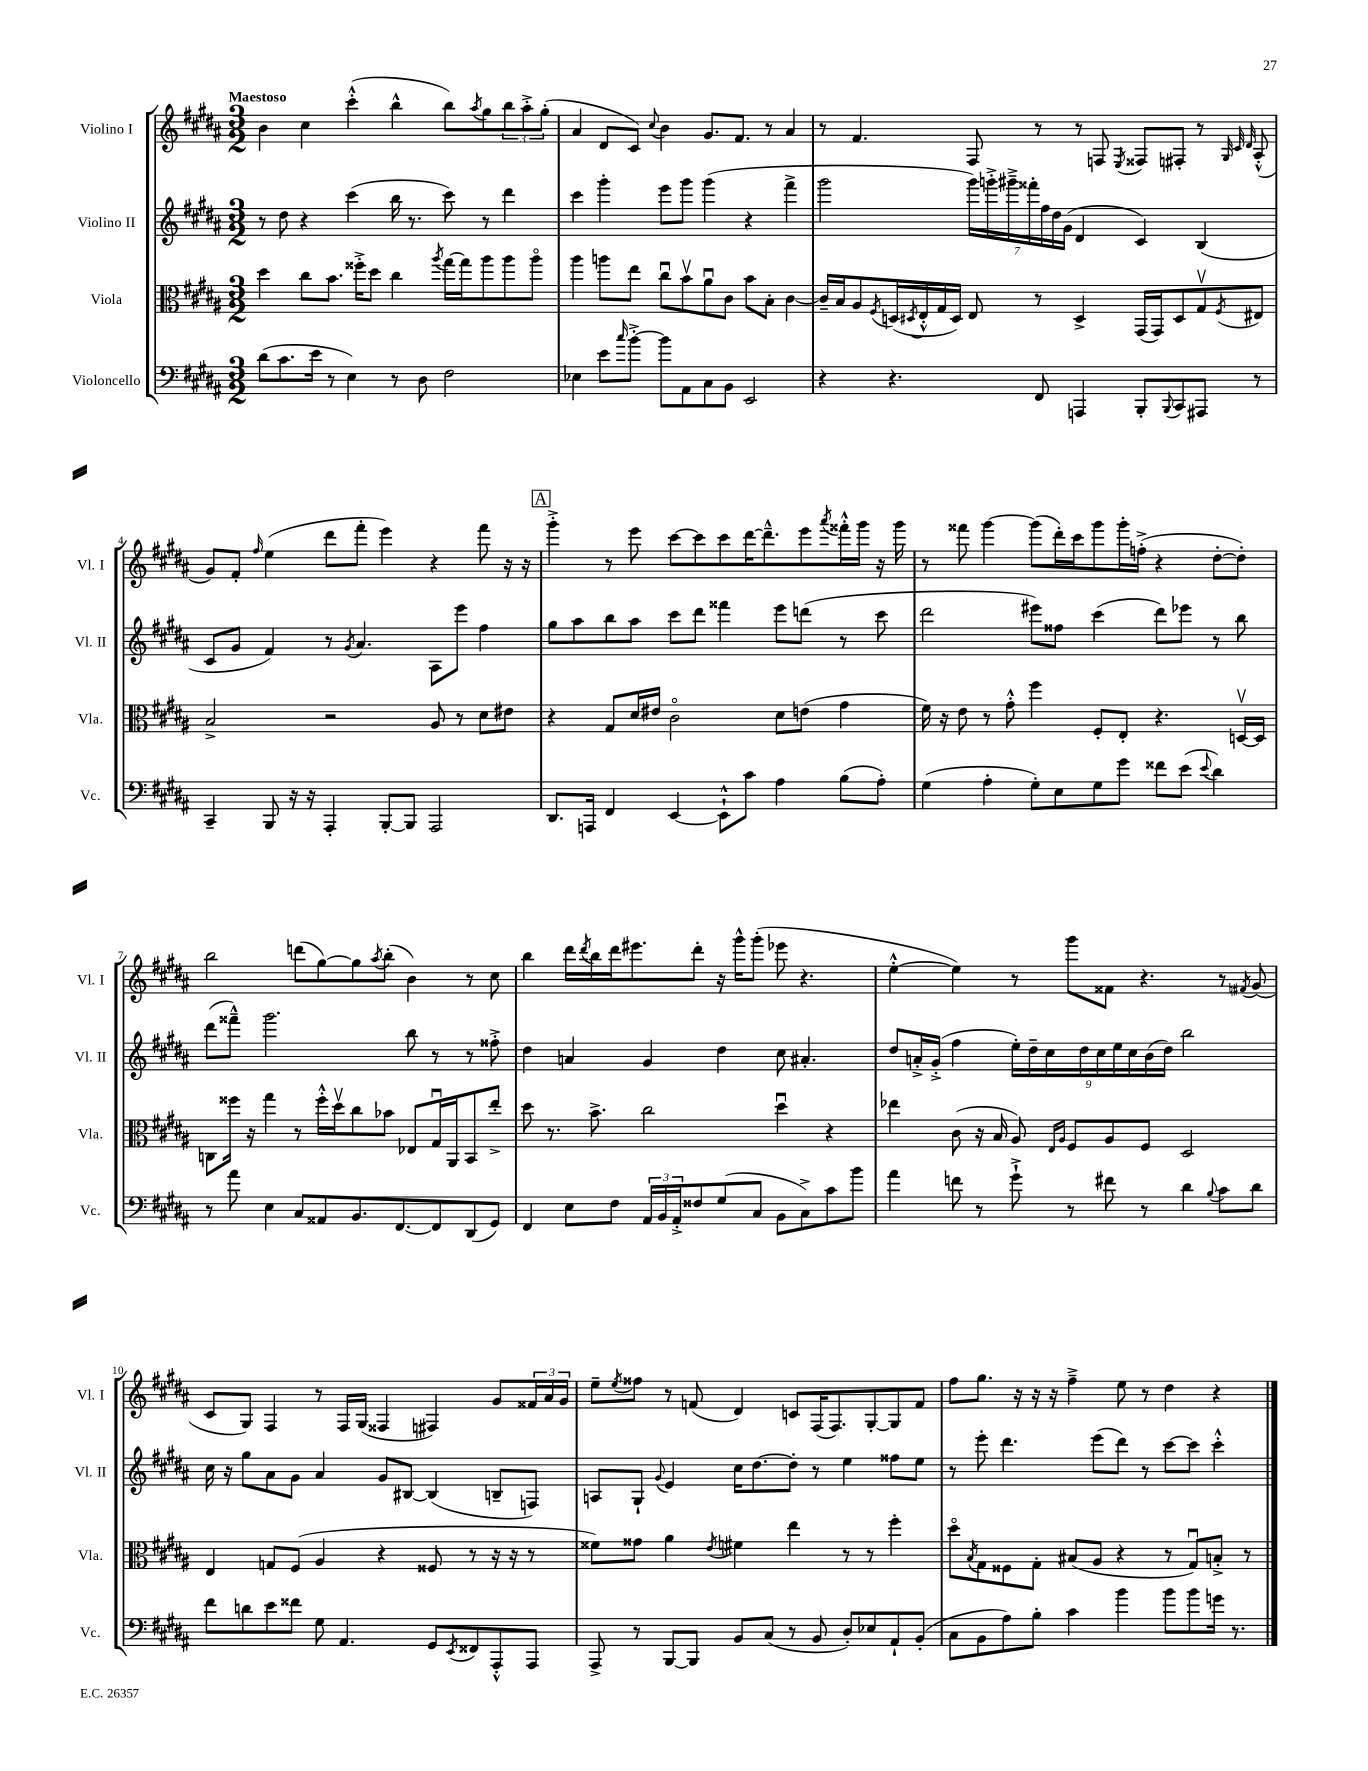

**kern	**kern	**kern	**kern
*part4	*part3	*part2	*part1
*staff4	*staff3	*staff2	*staff1
*I"Violoncello	*I"Viola	*I"Violino II	*I"Violino I
*I'Vc.	*I'Vla.	*I'Vl. II	*I'Vl. I
*clefF4	*clefC3	*clefG2	*clefG2
*k[f#c#g#d#a#]	*k[f#c#g#d#a#]	*k[f#c#g#d#a#]	*k[f#c#g#d#a#]
*M3/2	*M3/2	*M3/2	*M3/2
=1	=1	=1	=1
!	!	!	!LO:TX:a:B:t=Maestoso
(8d#\L	4dd#\	8r	4b\
8.c#\	.	8dd#\	.
.	8cc#\L	4r	4cc#\
16e\Jk	.	.	.
8r	8.b\J	.	.
4E\)	.	(4ccc#\	(4ccc#'^^\
.	16ff##X'^\KL	.	.
.	8dd#\J	.	.
8r	4cc#\	16bb\	4bb^^\
.	.	8.r	.
8D#\	.	.	.
.	8qaa#/	.	.
2F#\	[16gg#\LL	8ccc#\)	8bb\L)
.	16gg#\J]	.	.
.	.	.	8qaa#/
.	8aa#\	8r	8gg#\
.	8aa#\	4ddd#\	12bb\
.	.	.	12aa#'^\
.	8aa#\J	.	.
.	.	.	(12gg#'\J
=2	=2	=2	=2
4E-X\	4aa#\	4ccc#\	4a#/
8e\L	8aan\L	4ggg#'\	8d#/L
16qqcc#/	.	.	.
[8b'^\J	8ee\J	.	8c#/J)
.	.	.	8qqcc#/
8b\L]	8cc#u\L	8eee\L	4b\
8AA#\	8bv\	8ggg#\J	.
8C#\	8a#u\	(4ggg#\	8.g#/L
8BB\J	8c#\J	.	.
.	.	.	8.f#/J
2EE/	8b\L	4r	.
.	8B'\J	.	8r
.	[4c#\	4fff#^\	4a#/
=3	=3	=3	=3
4r	16c#~/LL]	2ggg#\	8r
.	16B/J	.	.
.	8A#/	.	4.f#/
.	8qF#/	.	.
4.r	(16Dn/L	.	.
.	8qD#X/	.	.
.	16E'^^/	.	.
.	16G#/	.	.
.	16D#/JJ)	.	.
.	8E/	28ggg#\LL)	8F#/
.	.	28gggn'^\	.
.	.	28ggg#X~^\	.
.	.	28fff##X'\	.
8FF#/	8r	.	8r
.	.	28ff#\	.
.	.	28dd#\	.
.	.	(28g#\JJ	.
4AAAn/	4D#^/	4d#/	8r
.	.	.	8Fn/
.	.	.	8qE/
8BBB'/L	(16GG#/LL	4c#/)	8F##X/L
.	16GG#/J)	.	.
8qqBBB/	.	.	.
8CC#/	8D#/	.	8F#X'/J
8AAA#X/J	8G#v/	(4B/	8r
.	.	.	32qqG#/
.	.	.	32qqc#/
.	8qF#/	.	32qqd#/
8r	8E#X/J	.	(8A#'^^/
!!LO:LB:g=z
=4	=4	=4	=4
4CC#~/	2B^/	8c#/L	8g#/L)
.	.	8g#/J	8f#'/J
.	.	.	16qqff#/
8BBB/	.	4f#/)	(4ee\
16r	.	.	.
16r	.	.	.
4AAA#'/	2r	8r	8ddd#\L
.	.	8qg#/	.
.	.	4.a#/	8fff#'\J
[8BBB'/L	.	.	4eee\)
8BBB/J]	.	.	.
2AAA#/	8A#/	8A#\L	4r
.	8r	8eee\J	.
.	8d#\L	4ff#\	8fff#\
.	8e#X\J	.	16r
.	.	.	16r
!!LO:REH:place=s1:t=A
=5	=5	=5	=5
8.DD#/L	4r	8gg#\L	4ggg#'^\
.	.	8aa#\	.
16AAAn/Jk	.	.	.
4FF#/	8G#/L	8bb\	8r
.	16d#/L	8aa#\J	8eee\
.	16e#X/JJ	.	.
[4EE/	2c#\	8ccc#\L	[8ccc#\L
.	.	8ddd#\J	8ccc#\]
8EE`^^\L]	.	4fff##X\	8ccc#\
8c#\J	.	.	[16ddd#\K
.	.	.	8.ddd#~^^\]
4A#\	8d#\L	8eee\L	.
.	(8en\J	(8dddn\J	8eee\
.	.	.	8qaaa#/
(8B\L	4g#\	8r	16fff##X'^^\L
.	.	.	16ggg#\JJ
8A#'\J)	.	8ccc#\	16r
.	.	.	16ggg#\
=6	=6	=6	=6
(4G#\	16f#\)	2ddd#\	8r
.	16r	.	.
.	8e\	.	8fff##X\
4A#'\	8r	.	[4ggg#\
.	8g#'^^\	.	.
8G#'\L)	4ff#\	8eee#X\L)	(8ggg#\L]
8E\	.	8ff##X\J	16ddd#'\L)
.	.	.	16ccc#\J
8G#\	8F#'/L	(4ccc#\	8ggg#\
8g#\J	8E'/J	.	16ggg#'\L
.	.	.	(16ffn'^\JJ
8f##X\L	4.r	8ddd#\L)	4r
(8e\J	.	8eee-X\J	.
8qqe/	.	.	.
4d#\)	.	8r	[8dd#'\L
.	[16Dnv/LL	8bb\	8dd#'\J])
.	16D/JJ]	.	.
!!LO:LB:g=z
=7	=7	=7	=7
8r	8Cn\L	(8ddd#\L	2bb\
8a#\	16ff##X\Jk	8fff##X~^^\J)	.
.	16r	.	.
4E\	4gg#\	2.ggg#\	.
8C#/L	8r	.	(8dddn\L
8AA##X/	16ff##'^^\LL	.	[8gg#\)
.	16dd#v\J	.	.
8.BB/	8cc#\	.	8gg#\]
.	.	.	8qaa#/
.	8b-X\J	.	(8bb'\J
[8.FF#/	.	.	.
.	8E-X/L	8bb\	4b\)
8FF#/]	16G#u/L	8r	.
.	16AA#/J	.	.
(8DD#/	8BB/	8r	8r
8GG#/J)	8ee'^/J	8ff##X'^\	8cc#\
=8	=8	=8	=8
4FF#/	8dd#\	4dd#\	4bb\
.	8.r	.	.
8E\L	.	4an/	16ddd#\LL
.	.	.	8qddd#/
.	8.b^\	.	16bb\
8F#\J	.	.	16ddd#\J
.	.	.	8.eee#X\
24AA#/LL	2cc#\	4g#/	.
24BB/	.	.	.
24AA#'^/J	.	.	.
8F##X/	.	.	8ddd#'\J
(8G#/	.	4dd#\	16r
.	.	.	16ggg#^^\KL
8C#/J	.	.	(8ggg#'\J
8BB\L	4dd#u\	8cc#\	8eee-X\
8C#^\)	.	4.a#X'/	4.r
8c#\	4r	.	.
8b\J	.	.	.
=9	=9	=9	=9
4a#\	4ee-X\	8dd#/L	[4ee'^^\
.	.	16an'^/L	.
.	.	(16g#'^/JJ	.
8fn\	(8c#\	4ff#\	4ee\])
8r	16r	.	.
.	16B/	.	.
8g#`^\	8A#/)	18ee'\LL)	8r
.	.	18dd#~\	.
.	.	18cc#\	.
.	16qqE/LL	.	.
.	16qqA#/JJ	.	.
8r	8F#/L	.	8ggg#\L
.	.	18dd#\	.
.	.	18cc#\	.
8f#X\	8A#/	.	8f##X\J
.	.	18ee\	.
.	.	18cc#\	.
8r	8F#/J	.	4.r
.	.	(18b\	.
.	.	18dd#\JJ)	.
4d#\	2D#/	2bb\	.
8qqB/	.	.	.
8c#\L	.	.	8r
.	.	.	8qf#X/
8d#\J	.	.	(8g#/
!!LO:LB:g=z
=10	=10	=10	=10
8f#\L	4E/	16cc#\	8c#/L
.	.	16r	.
8dn\	.	8gg#\L	8G#/J)
8e\	8Gn/L	8a#\	4F#/
8f##X\J	(8F#/J	8g#\J	.
8G#\	4A#/	4a#/	8r
4.AA#/	.	.	16F#/LL
.	.	.	(16G#/JJ
.	4r	8g#/L	4F##X/
.	.	[8B#X/J	.
8GG#/L	8F##X/	(4B#/]	4F#X/)
8qEE/	.	.	.
8FF##X/	8r	.	.
8AAA#'^^/	16r	8Bn~/L	8g#/L
.	16r	.	.
8AAA#/J	8r	8Fn/J)	24f##X/L
.	.	.	24a#/
.	.	.	24g#/JJ
=11	=11	=11	=11
8AAA#^/	8f##X\L)	8An/L	8ee~\L
.	.	.	8qee/
8r	8g##X\J	8G#`/J	8ff##X\J
.	.	8qqg#/	.
[8BBB/L	4a#\	4e/	8r
8BBB/J]	.	.	(8fn/
.	8qe/	.	.
8BB/L	4f#X\	16cc#\KL	4d#/)
.	.	[8.dd#\	.
(8C#/J	.	.	.
8r	4ee\	8dd#'\J]	8cn/L
8BB/	.	8r	(16F#/K
.	.	.	8.F#/)
8D#'/L)	8r	4ee\	.
8E-X/	8r	.	[8G#'/
8AA#`/	4ff#'\	8ff##X\L	8G#/]
(8BB'/J	.	8ee\J	8f/J
=12	=12	=12	=12
8C#\L	8dd#\L	8r	8ff#\L
.	8qB/	.	.
8BB\	8G#\	8eee'\	8.gg#\J
8A#\)	8F##X\	4.ddd#\	.
.	.	.	16r
8B'\J	8G#'\J	.	16r
.	.	.	16r
4c#\	(8B#X/L	.	4ff#~^\
.	8A#/J	(8eee\L	.
4b\	4r	8ddd#\J)	8ee\
.	.	8r	8r
8b\L	8r	[8ccc#\L	4dd#\
8b\	8G#u/L)	8ccc#\J]	.
16gn\Jk	8Bn'^/J	4ccc#'^^\	4r
8.r	.	.	.
.	8r	.	.
==	==	==	==
*-	*-	*-	*-
